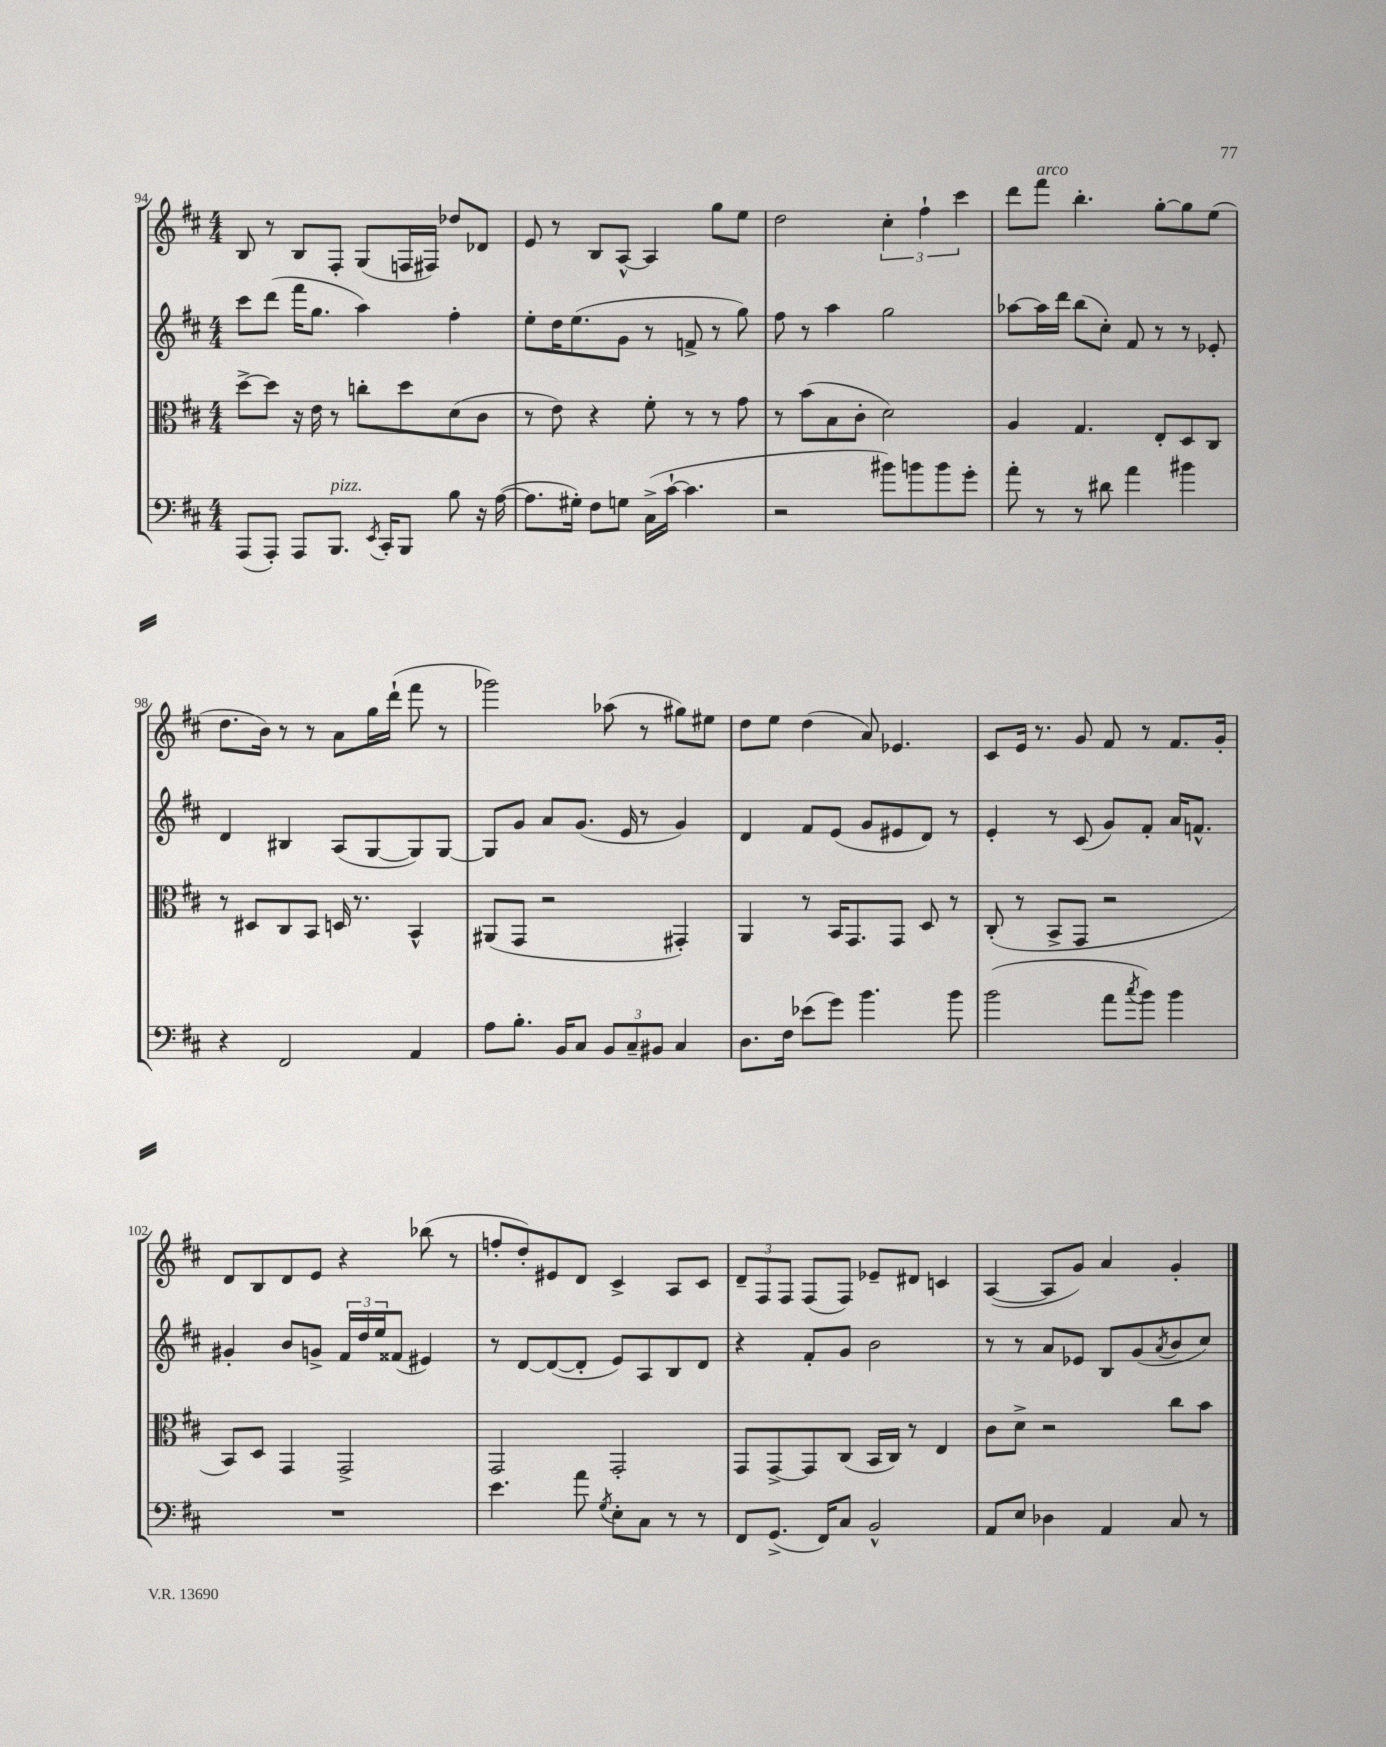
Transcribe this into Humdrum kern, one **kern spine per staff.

**kern	**kern	**kern	**kern
*staff4	*staff3	*staff2	*staff1
*clefF4	*clefC3	*clefG2	*clefG2
*k[f#c#]	*k[f#c#]	*k[f#c#]	*k[f#c#]
*M4/4	*M4/4	*M4/4	*M4/4
(8AAA	[8dd^	8ccc#	8B
8AAA')	8dd]	(8ddd	8r
8AAA	16r	16fff#	8B
.	16e	8.gg	.
8.BBB	8r	.	8F#'
.	8cc'	4aa)	(8G
8qEE	.	.	.
16CC#'	.	.	.
8BBB	8dd	.	16F
.	.	.	16F#)
8B	(8d	4ff#'	8dd-
16r	8c#	.	8d-
([16A	.	.	.
=	=	=	=
8.A]	8r	8ee'	8e
.	8e)	16dd	8r
16G#')	.	(8.ee	.
8F#	4r	.	8B
8G	.	8g	[8A^^
(16C#^	8f#'	8r	4A]
[16c#`	.	.	.
4.c#]	8r	8f^	.
.	8r	8r	8gg
.	8g	8gg)	8ee
=	=	=	=
2r	8r	8ff#	2dd
.	(8b	8r	.
.	8B	4aa	.
.	8c#'	.	.
8b#)	2d)	2gg	6cc#'
8b	.	.	.
.	.	.	6ff#`
8b	.	.	.
.	.	.	6ccc#
8g'	.	.	.
=	=	=	=
8a'	4A	[8aa-	8ddd
8r	.	16aa-]	8fff#
.	.	16ddd	.
8r	4.G	(8bb	4.bb'
8d#	.	8cc#')	.
4a	.	8f#	.
.	8E'	8r	[8gg'
4b#	8D	8r	8gg]
.	8C#	8e-'	(8ee
=	=	=	=
4r	8r	4d	8.dd
.	8D#	.	.
.	.	.	16b)
2FF#	8C#	4B#	8r
.	8BB	.	8r
.	16D	(8A	8a
.	8.r	.	.
.	.	[8G	16gg
.	.	.	(16ddd`
4AA	4BB^^	8G])	8fff#
.	.	[8G	8r
=	=	=	=
8A	(8AA#	8G]	2ggg-)
8.B'	8GG	8g	.
.	2r	8a	.
16BB	.	.	.
8C#	.	(8.g	.
12BB	.	.	(8aa-
.	.	16e	.
12C#~	.	.	.
.	.	8r	8r
12BB#	.	.	.
4C#	4GG#')	4g)	8gg#)
.	.	.	8ee#
=	=	=	=
8.D	4AA	4d	8dd
.	.	.	8ee
16F#	.	.	.
(8e-	8r	8f#	(4dd
8g)	16BB	(8e	.
.	8.GG	.	.
4.b	.	8g	8a)
.	8GG	8e#	4.e-
.	8D	8d)	.
8b	8r	8r	.
=	=	=	=
(2b	(8C#'	4e'	8c#
.	8r	.	16e
.	.	.	8.r
.	8BB^	8r	.
.	8GG	(8c#	8g
8a	2r	8g)	8f#
8qcc#	.	.	.
8b)	.	8f#'	8r
4b	.	16a	8.f#
.	.	8.f^^	.
.	.	.	16g'
=	=	=	=
1r	8BB)	4g#'	8d
.	8D	.	8B
.	4GG	8b	8d
.	.	8g^	8e
.	2GG^	24f#	4r
.	.	24dd	.
.	.	24ee	.
.	.	(8f##	.
.	.	4e#)	(8bb-
.	.	.	8r
=	=	=	=
4.e	2GG	8r	8ff'
.	.	[8d	8dd')
.	.	(8d_	8e#
8a	.	8d']	8d
8qG	.	.	.
8E'	2GG'	8e)	4c#^
8C#	.	8A	.
8r	.	8B	8A
8r	.	8d	8c#
=	=	=	=
8FF#	8GG	4r	12d~
.	.	.	12F#
(8.GG^	[8GG^	.	.
.	.	.	12F#
.	8GG]	8f#'	(8F#
16FF#)	.	.	.
8C#	(8C#	8g	8F#)
2BB^^	16BB	2b	8e-~
.	16C#)	.	.
.	8r	.	8d#
.	4E	.	4c
=	=	=	=
8AA	8c#	8r	([4A
8E	8d^	8r	.
4D-	2r	8a	8A]
.	.	8e-	8g)
4AA	.	8B	4a
.	.	(8g	.
.	.	8qa	.
8C#	8cc#	8b	4g'
8r	8b	8cc#)	.
==	==	==	==
*-	*-	*-	*-
